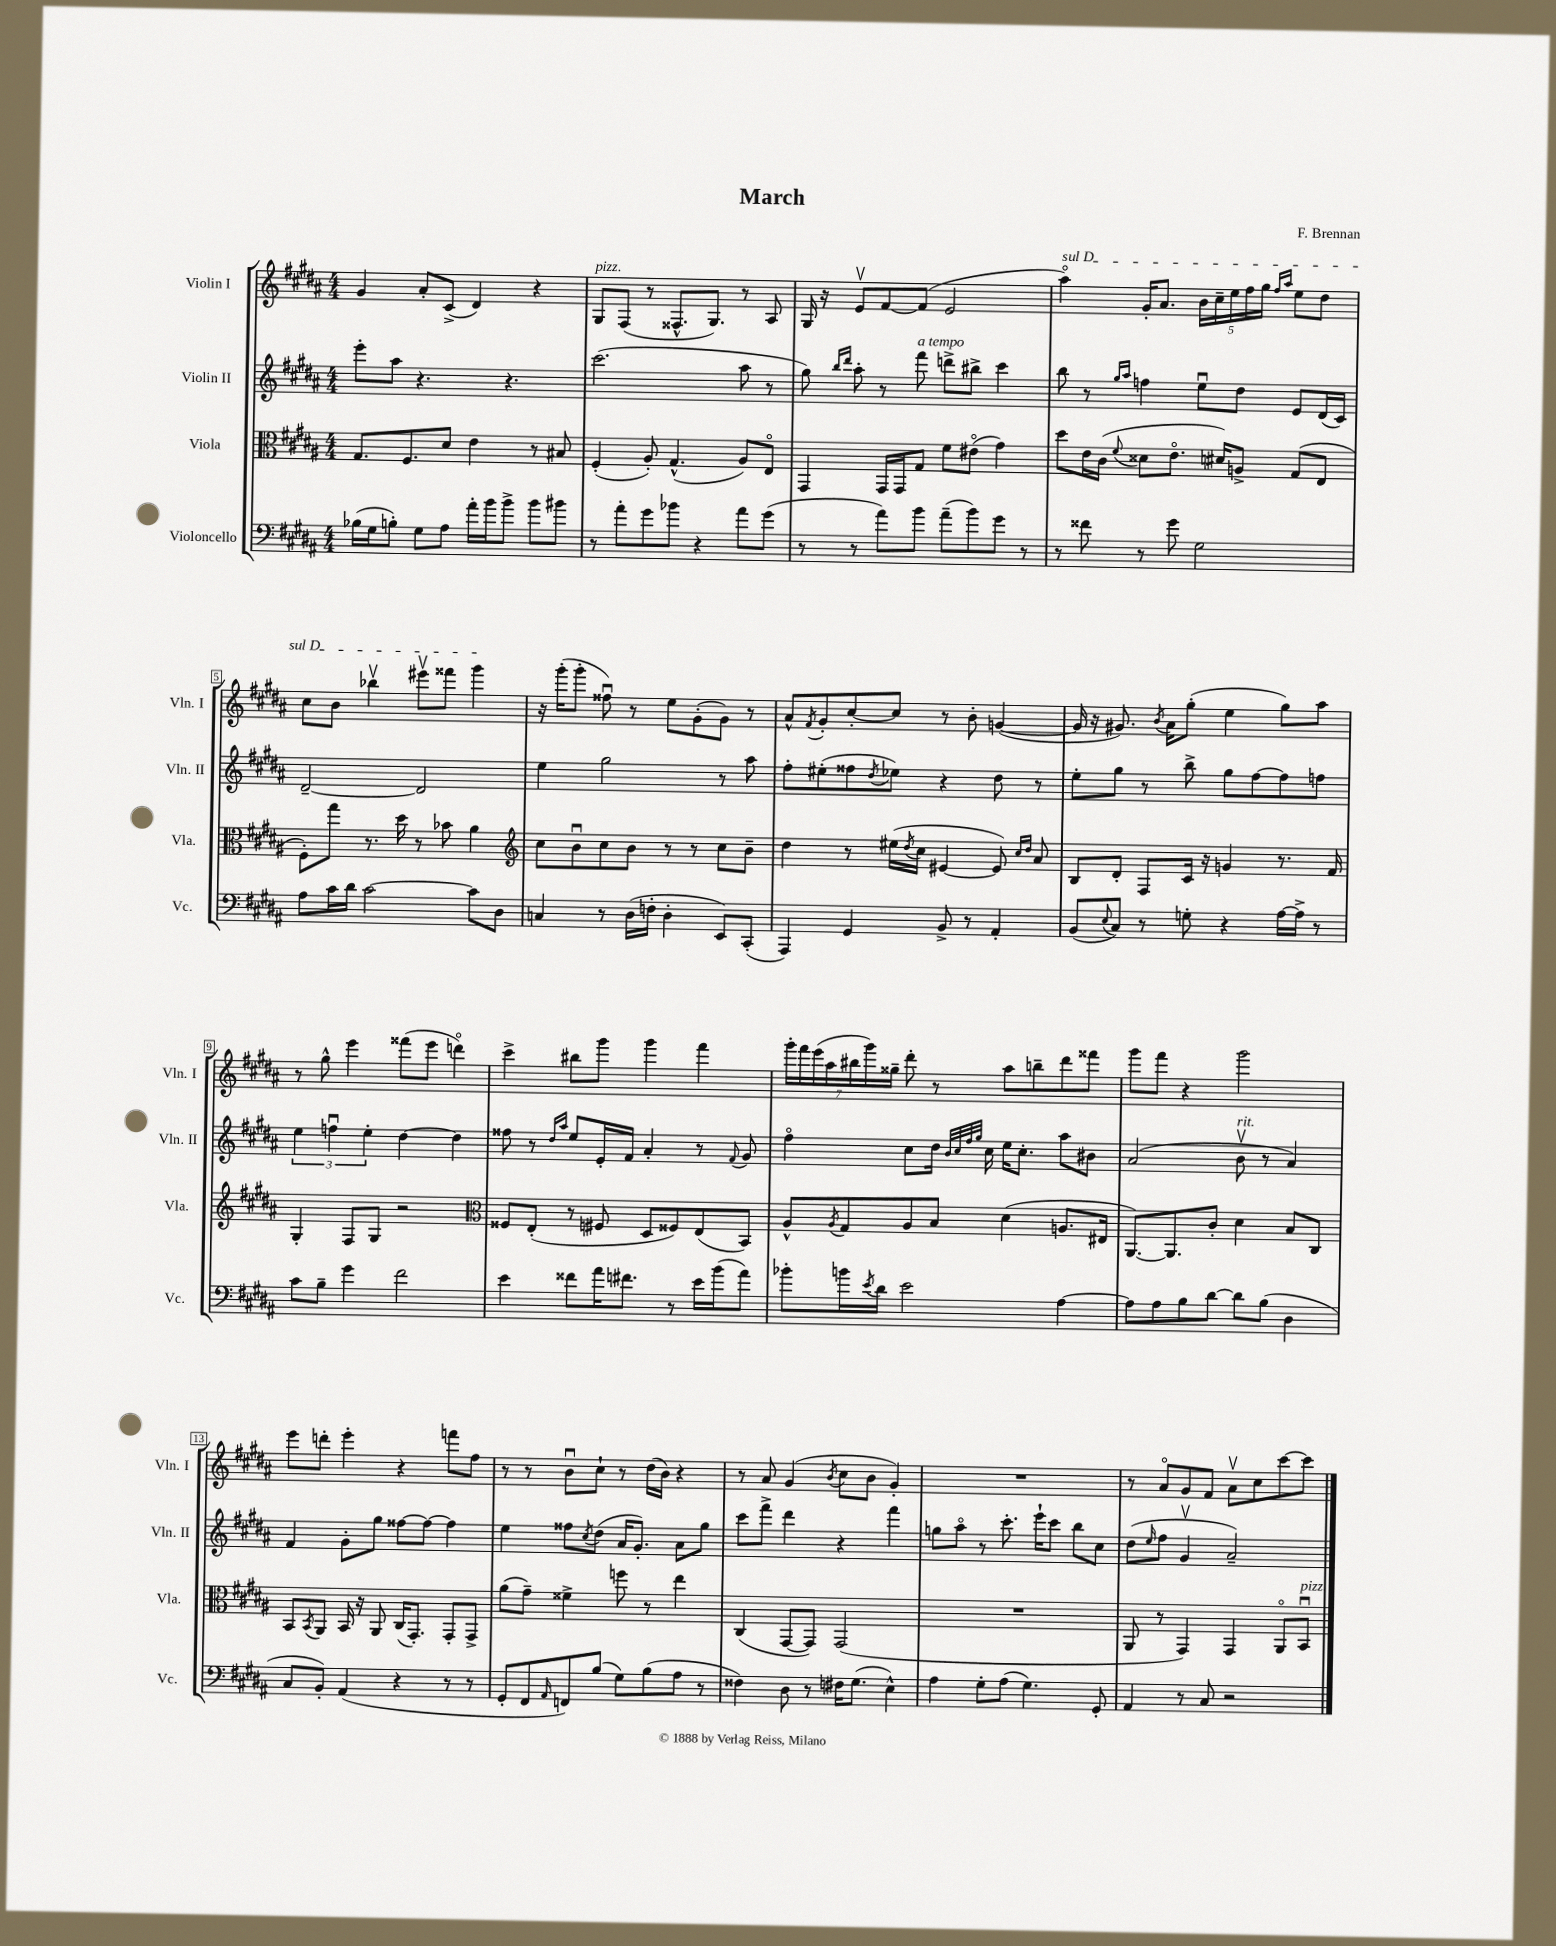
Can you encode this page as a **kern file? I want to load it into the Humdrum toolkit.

**kern	**kern	**kern	**kern
*part4	*part3	*part2	*part1
*staff4	*staff3	*staff2	*staff1
*I"Violoncello	*I"Viola	*I"Violin II	*I"Violin I
*I'Vc.	*I'Vla.	*I'Vln. II	*I'Vln. I
*clefF4	*clefC3	*clefG2	*clefG2
*k[f#c#g#d#a#]	*k[f#c#g#d#a#]	*k[f#c#g#d#a#]	*k[f#c#g#d#a#]
*M4/4	*M4/4	*M4/4	*M4/4
=1	=1	=1	=1
(16B-X\LL	8.G#/L	8eee'\L	4g#/
16G#\J	.	.	.
8Bn'\J)	.	8aa#\J	.
.	8.F#/	.	.
8G#\L	.	4.r	8a#'/L
8A#\J	8d#/J	.	(8c#^/J
16a#'\LL	4e\	.	4d#/)
16b\J	.	.	.
8b^\J	.	4.r	.
8b\L	8r	.	4r
8b#X\J	8B#X/	.	.
=2	=2	=2	=2
!	!	!	!LO:TX:a:i:t=pizz.
8r	(4F#'/	(2.ccc#\	8G#/L
8a#'\L	.	.	(8F#/J
8g#\	8A#'/)	.	8r
8b-X\J	(4.G#^^/	.	8.F##X^^/L
4r	.	.	.
.	.	.	8.G#/J)
8a#\L	8A#/L)	8aa#\	8r
(8g#\J	8E/J	8r	8A#/
=3	=3	=3	=3
8r	4GG#/	8gg#\)	16G#/
.	.	.	16r
.	.	16qqbb/LL	.
.	.	16qqddd#/JJ	.
8r	.	8aa#'\	8ev/L
8a#\L)	16GG#/LL	8r	[8f#/
.	16GG#/J	.	.
!	!	!LO:TX:a:i:t=a tempo	!
8b\J	8G#/J	8fff#\	(8f#/J]
(8a#~\L	8f#\L	8dddn^\L	2e/
8b\)	(8e#X\J	8bb#X^\J	.
8g#\J	4g#\)	4ccc#\	.
8r	.	.	.
=4	=4	=4	=4
!	!	!	!LO:TX:a:i:t=sul D
8r	8dd#\L	8bb\	4aa#\)
8f##X\	16e\L	8r	.
.	(16c#\JJ	.	.
.	.	16qqgg#/LL	.
.	8qqf#/	16qqaa#/JJ	.
8r	8d##X\L	4ffn\	16g#'/KL
.	.	.	8.a#/J
8g#\	8.e\J	.	.
2G#\	.	8eeu\L	20b\LL
.	.	.	20cc#~\
.	16d#X/KL)	.	.
.	.	.	20ee\
.	8An^/J	8dd#\J	.
.	.	.	20ff#\
.	.	.	20gg#\JJ
.	.	.	16qqff#/LL
.	.	.	16qqaa#/JJ
.	(8G#/L	8e/L	8ee\L
.	8E/J	(16d#/L	8dd#\J
.	.	16c#/JJ)	.
!!LO:LB:g=z
=5	=5	=5	=5
8A#\L	8F#'\L)	[2d#~/	8cc#\L
16c#\L	8gg#\J	.	8b\J
16d#\JJ	.	.	.
[2c#\	8.r	.	4bb-Xv\
.	16dd#\	.	.
.	8r	2d#/]	8eee#Xv\L
.	8b-X\	.	8fff##X\J
8c#\L]	4a#\	.	4ggg#\
8D#\J	.	.	.
=6	=6	=6	=6
*	*clefG2	*	*
4Cn/	8cc#\L	4ee\	16r
.	.	.	(16ggg#'\KL
.	8bu\	.	8ggg#'\J
8r	8cc#\	2gg#\	8ff##Xu\)
(16D#\LL	8b\J	.	8r
16Fn'\JJ	.	.	.
4D#'\	8r	.	8ee\L
.	8r	.	(8g#'\
8EE/L)	8cc#\L	8r	8g#\J)
(8CC#'/J	8b~\J	8aa#\	8r
=7	=7	=7	=7
4AAA#/)	4dd#\	8ff#'\L	8a#^^/L
.	.	.	8qf#/
.	.	(8ee#X'\	8g#'/
4GG#/	8r	8ff##X\	[8cc#'/
.	.	8qdd#/	.
.	(16ee#X\LL	8ee-X\J)	8cc#/J]
.	8qdd#/	.	.
.	16cc#\JJ	.	.
8BB^/	[4e#X/	4r	8r
8r	.	.	8b'\
4AA#'/	8e#/])	8dd#\	([4gn/
.	16qqcc#/LL	.	.
.	16qqdd#/JJ	.	.
.	8a#/	8r	.
=8	=8	=8	=8
(8BB/L	8B/L	8ee'\L	16g/]
.	.	.	16r
8qqE/	.	.	.
8C#/J)	8d#'/J	8gg#\J	8.g#X/)
8r	8F#/L	8r	.
.	.	.	8qb/
.	.	.	16a#\KL
8Gn'\	16c#/Jk	8bb^\	(8gg#'\J
.	16r	.	.
4r	4gn/	8gg#\L	4ee\
.	.	[8ff#\	.
[16A#\LL	8.r	8ff#\]	8gg#\L)
16A#^\JJ]	.	.	.
8r	.	8ffn\J	8aa#\J
.	16f#/	.	.
!!LO:LB:g=z
=9	=9	=9	=9
8c#\L	4G#'/	6ee\	8r
8B~\J	.	.	8gg#^^\
.	.	6ffnu\	.
4g#\	8F#/L	.	4eee\
.	.	6ee'\	.
.	8G#/J	.	.
2f#\	2r	[4dd#\	(8fff##X\L
.	.	.	8eee\J
.	.	4dd#\]	4dddn\)
=10	=10	=10	=10
*	*clefC3	*	*
4e\	8F##X/L	8ff##X\	4ccc#^\
.	(8E'/J	8r	.
.	.	16qqdd#/LL	.
.	.	16qqaa#/JJ	.
8f##X\L	8r	8ee/L	8bb#X\L
16a#\K	8F#X/	16e'/L	8ggg#\J
8.f#X\J	.	16f#/JJ	.
.	8D#/L	4a#'/	4ggg#\
8r	8F##X/)	.	.
16e\LL	(8E/	8r	4fff#\
(16b\J	.	.	.
.	.	8qqf#/	.
8a#\J)	8BB/J)	8g#/	.
=11	=11	=11	=11
8b-X'\L	8A#^^/L	4ff#\	28ggg#'\LL
.	.	.	28fff#\
.	.	.	(28eee\
.	.	.	28aa#\
.	8qA#/	.	.
16bn\L	8G#/	.	.
.	.	.	28bb#X\
.	.	.	28ggg#\)
8qe/	.	.	.
16d#\JJ	.	.	.
.	.	.	28gg##X~\JJ
2e\	8A#/	8cc#\L	8ddd#'\
.	8B/J	16dd#\Jk	8r
.	.	32qqb/LLL	.
.	.	32qqcc#/	.
.	.	32qqff#/	.
.	.	32qqgg#/JJJ	.
.	.	16cc#\	.
.	(4d#\	16ee\KL	8aa#\L
.	.	8.cc#'\J	.
.	.	.	8bbn~\
[4A#\	8.An/L	8aa#\L	8ddd#\
.	.	8b#X\J	8fff##X\J
.	16E#X/Jk	.	.
=12	=12	=12	=12
8A#\L]	[8.AA#/L)	(2a#/	8ggg#\L
8A#\	.	.	8fff#\J
.	8.AA#/]	.	.
8B\	.	.	4r
[8d#\J	8c#'/J	.	.
!	!	!LO:TX:a:i:t=rit.	!
8d#\L]	4d#\	8bv\	2ggg#\
(8B\J	.	8r	.
4D#\	8B/L	4a#/)	.
.	8C#/J	.	.
!!LO:LB:g=z
=13	=13	=13	=13
8C#/L	8BB/L	4f#/	8eee\L
.	8qBB/	.	.
8BB'/J)	8AA#/J	.	8dddn'\J
(4AA#/	16BB/	8g#'\L	4eee'\
.	16r	.	.
.	8AA#/	8gg#\J	.
4r	(16C#/KL	[8ff##X\L	4r
.	8.GG#'/J)	.	.
.	.	8ff##\J_	.
8r	8GG#'/L	4ff##\]	8fffn\L
8r	8GG#^/J	.	8ff#\J
=14	=14	=14	=14
8GG#'/L	(8a#\L	4ee\	8r
8FF#/	8g#~\J)	.	8r
16qqAA#/	.	.	.
8FFn/)	4f##X^\	8ff##X\L	8bu\L
.	.	8qcc#/	.
(8B/J	.	(8dd#\J	8cc#`\J
8G#\L)	8ffn\	16a#/KL	8r
.	.	8.g#'/J)	.
(8B\	8r	.	(16dd#\LL
.	.	.	16b\JJ)
8A#\J	4ee\	8a#\L	4r
8r	.	8gg#\J	.
=15	=15	=15	=15
4F##X\)	(4C#/	8ccc#\L	8r
.	.	8fff#^\J	8a#/
8D#\	[8GG#/L	4ddd#\	(4g#/
8r	8GG#/J])	.	.
.	.	.	8qb/
16F#X\KL	(2GG#/	4r	8cc#\L
(8.G#\J	.	.	.
.	.	.	8b\J
4E^^\)	.	4fff#\	4g#'/)
=16	=16	=16	=16
4A#\	1r	8ggn\L	1r
.	.	8aa#\J	.
8G#'\L	.	8r	.
(8A#\J	.	8.ccc#'\	.
4.G#\)	.	.	.
.	.	16eee`\KL	.
.	.	8ccc#\J	.
.	.	8bb\L	.
8GG#'/	.	8cc#\J	.
=17	=17	=17	=17
4AA#/	8AA#/	(8dd#\L	8r
.	.	16qqee/	.
.	8r	8ff#\J	8a#/L
8r	4GG#/)	4g#v/	8g#/
8C#/	.	.	8f#/J
2r	4GG#/	2a#~/)	8a#v\L
.	.	.	8cc#\
.	8AA#/L	.	[8ccc#\
!	!LO:TX:a:i:t=pizz.	!	!
.	8BBu/J	.	8ccc#\J]
==	==	==	==
*-	*-	*-	*-
